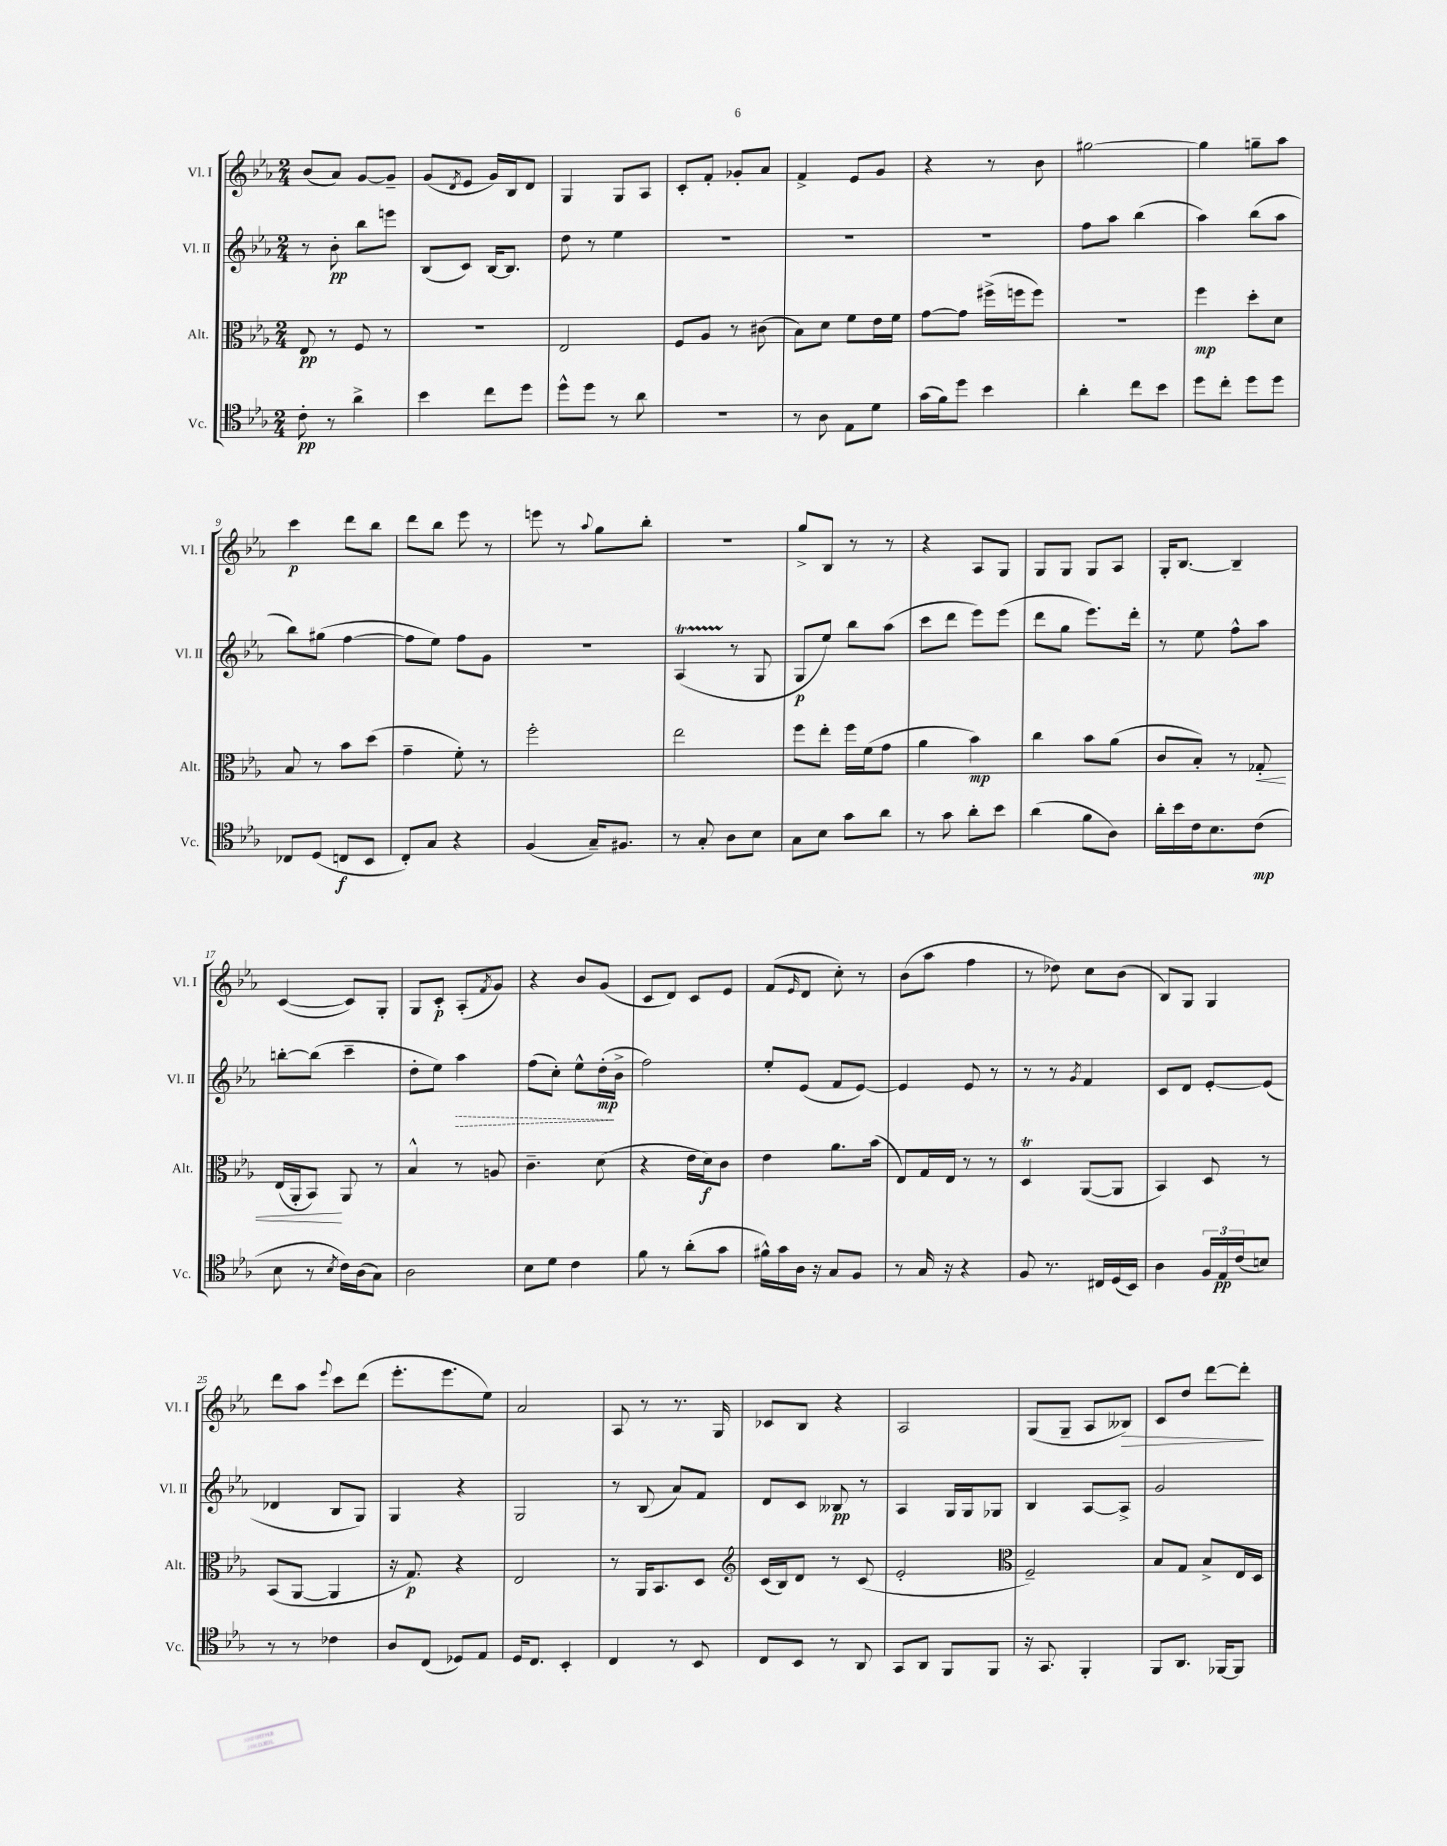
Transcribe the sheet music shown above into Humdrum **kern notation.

**kern	**dynam	**kern	**dynam	**kern	**dynam	**kern	**dynam
*part4	*part4	*part3	*part3	*part2	*part2	*part1	*part1
*staff4	*staff4	*staff3	*staff3	*staff2	*staff2	*staff1	*staff1
*I"Vc.	*	*I"Alt.	*	*I"Vl. II	*	*I"Vl. I	*
*I'Vc.	*	*I'Alt.	*	*I'Vl. II	*	*I'Vl. I	*
*clefC4	*	*clefC3	*	*clefG2	*	*clefG2	*
*k[b-e-a-]	*	*k[b-e-a-]	*	*k[b-e-a-]	*	*k[b-e-a-]	*
*M2/4	*	*M2/4	*	*M2/4	*	*M2/4	*
=1	=1	=1	=1	=1	=1	=1	=1
8c'\	pp	8E-/	pp	8r	.	(8b-/L	.
8r	.	8r	.	8b-'\	pp	8a-/J)	.
4a-^\	.	8F/	.	8bb-\L	.	[8g/L	.
.	.	8r	.	8eeen\J	.	8g~/J]	.
=2	=2	=2	=2	=2	=2	=2	=2
4b-\	.	2r	.	(8B-/L	.	(8g/L	.
.	.	.	.	.	.	8qd/	.
.	.	.	.	8c/J)	.	8e-/J	.
8cc\L	.	.	.	[16B-/KL	.	16g/LL)	.
.	.	.	.	8.B-/J]	.	16B-/J	.
8dd\J	.	.	.	.	.	8d/J	.
=3	=3	=3	=3	=3	=3	=3	=3
8dd^^\L	.	2E-/	.	8dd\	.	4G/	.
8dd\J	.	.	.	8r	.	.	.
8r	.	.	.	4ee-\	.	8G/L	.
8a-\	.	.	.	.	.	8A-/J	.
=4	=4	=4	=4	=4	=4	=4	=4
2r	.	8F/L	.	2r	.	8c'/L	.
.	.	8A-/J	.	.	.	8f'/J	.
.	.	8r	.	.	.	8g-X'/L	.
.	.	(8c#X\	.	.	.	8a-/J	.
=5	=5	=5	=5	=5	=5	=5	=5
8r	.	8B-\L)	.	2r	.	4f^/	.
8A-\	.	8d\J	.	.	.	.	.
8E-\L	.	8f\L	.	.	.	8e-/L	.
8d\J	.	16e-\L	.	.	.	8g/J	.
.	.	16f\JJ	.	.	.	.	.
=6	=6	=6	=6	=6	=6	=6	=6
(16g\LL	.	[8g\L	.	2r	.	4r	.
16f\J)	.	.	.	.	.	.	.
8dd\J	.	8g\J]	.	.	.	.	.
4b-\	.	(16ff#X^\LL	.	.	.	8r	.
.	.	16ffn\J	.	.	.	.	.
.	.	8ff\J)	.	.	.	8b-\	.
=7	=7	=7	=7	=7	=7	=7	=7
4a-'\	.	2r	.	8ff\L	.	[2gg#X\	.
.	.	.	.	8aa-\J	.	.	.
8cc\L	.	.	.	(4bb-\	.	.	.
8b-\J	.	.	.	.	.	.	.
=8	=8	=8	=8	=8	=8	=8	=8
8dd\L	.	4ff\	mp	4aa-\)	.	4gg#\]	.
8cc'\J	.	.	.	.	.	.	.
8dd\L	.	8dd'\L	.	(8bb-\L	.	8ggn~\L	.
8dd\J	.	8d\J	.	8aa-\J	.	8aa-\J	.
!!LO:LB:g=z
=9	=9	=9	=9	=9	=9	=9	=9
8C-X/L	.	8B-/	.	8bb-\L)	.	4ccc\	p
(8D/J	.	8r	.	(8gg#X\J	.	.	.
8Cn/L	f	8b-\L	.	[4ff\	.	8ddd\L	.
8BB-/J	.	(8dd\J	.	.	.	8bb-\J	.
=10	=10	=10	=10	=10	=10	=10	=10
8C'/L)	.	4g~\	.	8ff\L]	.	8ddd\L	.
8G/J	.	.	.	8ee-\J)	.	8bb-\J	.
4r	.	8f'\)	.	8ff\L	.	8eee-\	.
.	.	8r	.	8g\J	.	8r	.
=11	=11	=11	=11	=11	=11	=11	=11
(4F/	.	2ff'\	.	2r	.	8eeen\	.
.	.	.	.	.	.	8r	.
.	.	.	.	.	.	8qqaa-/	.
16G~/KL)	.	.	.	.	.	8gg\L	.
8.F#X/J	.	.	.	.	.	.	.
.	.	.	.	.	.	8bb-'\J	.
=12	=12	=12	=12	=12	=12	=12	=12
8r	.	2ee-\	.	(4A-T/	.	2r	.
8G'/	.	.	.	.	.	.	.
8A-\L	.	.	.	8r	.	.	.
8B-\J	.	.	.	8G/	.	.	.
=13	=13	=13	=13	=13	=13	=13	=13
8G\L	.	8ff\L	.	8G/L	p	8gg^/L	.
8B-\J	.	8ee-'\J	.	8ee-/J)	.	8B-/J	.
8g\L	.	16ff\LL	.	8bb-\L	.	8r	.
.	.	(16f\J	.	.	.	.	.
8a-\J	.	8g\J	.	(8aa-\J	.	8r	.
=14	=14	=14	=14	=14	=14	=14	=14
8r	.	4a-\	.	8ccc\L	.	4r	.
8g\	.	.	.	8ddd\J	.	.	.
8a-'\L	.	4b-\)	mp	8eee-\L)	.	8A-/L	.
8b-\J	.	.	.	(8eee-\J	.	8G/J	.
=15	=15	=15	=15	=15	=15	=15	=15
(4a-\	.	4cc\	.	8ddd\L	.	8G/L	.
.	.	.	.	8gg\J	.	8G/J	.
8f\L	.	8b-\L	.	8.eee-\L)	.	8G/L	.
8A-\J)	.	(8a-\J	.	.	.	8A-/J	.
.	.	.	.	16ddd'\Jk	.	.	.
=16	=16	=16	=16	=16	=16	=16	=16
16a-'\LL	.	8c/L	.	8r	.	16G'/KL	.
16b-\	.	.	.	.	.	[8.B-/J	.
16c\J	.	8B-'/J)	.	8ee-\	.	.	.
8.B-\	.	.	.	.	.	.	.
.	.	8r	.	8ff^^\L	.	4B-~/]	.
!	!	!	!LO:HP:b	!	!	!	!
(8c\J	mp	8G-X'/	<	8aa-\J	.	.	.
!!LO:LB:g=z
=17	=17	=17	=17	=17	=17	=17	=17
8B-\	.	(16E-/LL	.	[8bbn'\L	.	([4c/	.
.	.	16AA-'/J	.	.	.	.	.
8r	.	8BB-/J)	.	(8bb\J]	.	.	.
8qB-/	.	.	.	.	.	.	.
16c\LL)	.	8AA-/	[	4ccc~\	.	8c/L])	.
(16A-\J	.	.	.	.	.	.	.
8G\J)	.	8r	.	.	.	8G'/J	.
=18	=18	=18	=18	=18	=18	=18	=18
2A-\	.	4B-^^/	.	8dd'\L	.	8G/L	.
.	.	.	.	8ee-\J)	.	8c'/J	p
!	!	!	!	!	!LO:HP:b	!	!
.	.	8r	.	4aa-\	>	(8A-'/L	.
.	.	.	.	.	.	8qf/	.
.	.	8An/	.	.	.	8g/J)	.
=19	=19	=19	=19	=19	=19	=19	=19
8B-\L	.	4.c~\	.	(8ff\L	.	4r	.
8d\J	.	.	.	8cc'\J)	.	.	.
4c\	.	.	.	8ee-^^\L	.	8b-/L	.
.	.	(8d\	.	(16dd'\L	mp	(8g/J	.
.	.	.	.	16b-^\JJ	]	.	.
=20	=20	=20	=20	=20	=20	=20	=20
8f\	.	4r	.	2ff\)	.	8c/L	.
8r	.	.	.	.	.	8d/J)	.
(8a-'\L	.	16e-\LL	.	.	.	8c/L	.
.	.	16d\J)	f	.	.	.	.
8g\J	.	8c\J	.	.	.	8e-/J	.
=21	=21	=21	=21	=21	=21	=21	=21
16f#X^^\LL)	.	4e-\	.	8ee-'/L	.	(8f/L	.
16g\	.	.	.	.	.	.	.
.	.	.	.	.	.	16qqe-/	.
16A-\JJ	.	.	.	(8e-/J	.	8d/J	.
16r	.	.	.	.	.	.	.
8G/L	.	8.a-\L	.	8f/L	.	8cc'\)	.
8F/J	.	.	.	[8e-/J)	.	8r	.
.	.	(16b-\Jk	.	.	.	.	.
=22	=22	=22	=22	=22	=22	=22	=22
8r	.	8E-/L)	.	4e-/]	.	(8b-\L	.
16G/	.	16G/L	.	.	.	8aa-\J	.
16r	.	16E-/JJ	.	.	.	.	.
4r	.	8r	.	8e-/	.	4ff\	.
.	.	8r	.	8r	.	.	.
=23	=23	=23	=23	=23	=23	=23	=23
8F/	.	4Dt/	.	8r	.	8r	.
8.r	.	.	.	8r	.	8dd-X\)	.
.	.	.	.	8qg/	.	.	.
.	.	([8AA-/L	.	4f/	.	8cc\L	.
16C#X/LL	.	.	.	.	.	.	.
(16D/	.	8AA-/J]	.	.	.	(8b-\J	.
16BB-/JJ)	.	.	.	.	.	.	.
=24	=24	=24	=24	=24	=24	=24	=24
4A-\	.	4BB-/)	.	8c/L	.	8B-/L)	.
.	.	.	.	8d/J	.	8G/J	.
24F/LL	.	8D/	.	[8e-'/L	.	4G/	.
24E-/	pp	.	.	.	.	.	.
(24c/J	.	.	.	.	.	.	.
8Bn/J)	.	8r	.	(8e-/J]	.	.	.
!!LO:LB:g=z
=25	=25	=25	=25	=25	=25	=25	=25
8r	.	(8BB-/L	.	4d-X/	.	8ddd\L	.
8r	.	[8AA-/J	.	.	.	8aa-\J	.
.	.	.	.	.	.	8qqeee-/	.
4c-X\	.	4AA-/]	.	8B-/L	.	8ccc\L	.
.	.	.	.	8G/J)	.	(8ddd\J	.
=26	=26	=26	=26	=26	=26	=26	=26
8A-/L	.	16r	.	4G/	.	8.eee-'\L	.
.	.	8.G/)	p	.	.	.	.
(8C/J	.	.	.	.	.	.	.
.	.	.	.	.	.	8.eee-\	.
8D-X/L)	.	4r	.	4r	.	.	.
8E-/J	.	.	.	.	.	8ee-\J)	.
=27	=27	=27	=27	=27	=27	=27	=27
16D/KL	.	2E-/	.	2G/	.	2a-/	.
8.C/J	.	.	.	.	.	.	.
4BB-'/	.	.	.	.	.	.	.
=28	=28	=28	=28	=28	=28	=28	=28
4C/	.	8r	.	8r	.	8A-/	.
.	.	16AA-/KL	.	(8B-/	.	8r	.
.	.	8.BB-/	.	.	.	.	.
8r	.	.	.	8a-/L)	.	8.r	.
8BB-/	.	8D/J	.	8f/J	.	.	.
.	.	.	.	.	.	16G/	.
=29	=29	=29	=29	=29	=29	=29	=29
*	*	*clefG2	*	*	*	*	*
8C/L	.	(16c/LL	.	8d/L	.	8c-X/L	.
.	.	16B-/J)	.	.	.	.	.
8BB-/J	.	8d/J	.	8c/J	.	8B-/J	.
8r	.	8r	.	8B--X/	pp	4r	.
8AA-/	.	(8c/	.	8r	.	.	.
=30	=30	=30	=30	=30	=30	=30	=30
8GG/L	.	2e-'/	.	4A-/	.	2A-/	.
8AA-/J	.	.	.	.	.	.	.
8FF/L	.	.	.	16G/LL	.	.	.
.	.	.	.	16G/J	.	.	.
8FF/J	.	.	.	8G-X/J	.	.	.
=31	=31	=31	=31	=31	=31	=31	=31
*	*	*clefC3	*	*	*	*	*
16r	.	2F~/)	.	4B-/	.	(8G/L	.
8.GG/	.	.	.	.	.	.	.
.	.	.	.	.	.	8G~/J	.
4FF'/	.	.	.	[8A-/L	.	8A-/L	.
!	!	!	!	!	!	!	!LO:HP:b
.	.	.	.	8A-^/J]	.	8B--X/J)	>
=32	=32	=32	=32	=32	=32	=32	=32
8FF/L	.	8B-/L	.	2g/	.	8c/L	.
8.AA-/J	.	8G/J	.	.	.	8dd/J	.
.	.	8B-^/L	.	.	.	[8ddd\L	.
[16FF-X/KL	.	.	.	.	.	.	.
8FF-/J]	.	16E-/L	.	.	.	8ddd'\J]	.
.	.	16D/JJ	.	.	.	.	.
.	.	.	.	.	.	.	]
==	==	==	==	==	==	==	==
*-	*-	*-	*-	*-	*-	*-	*-
